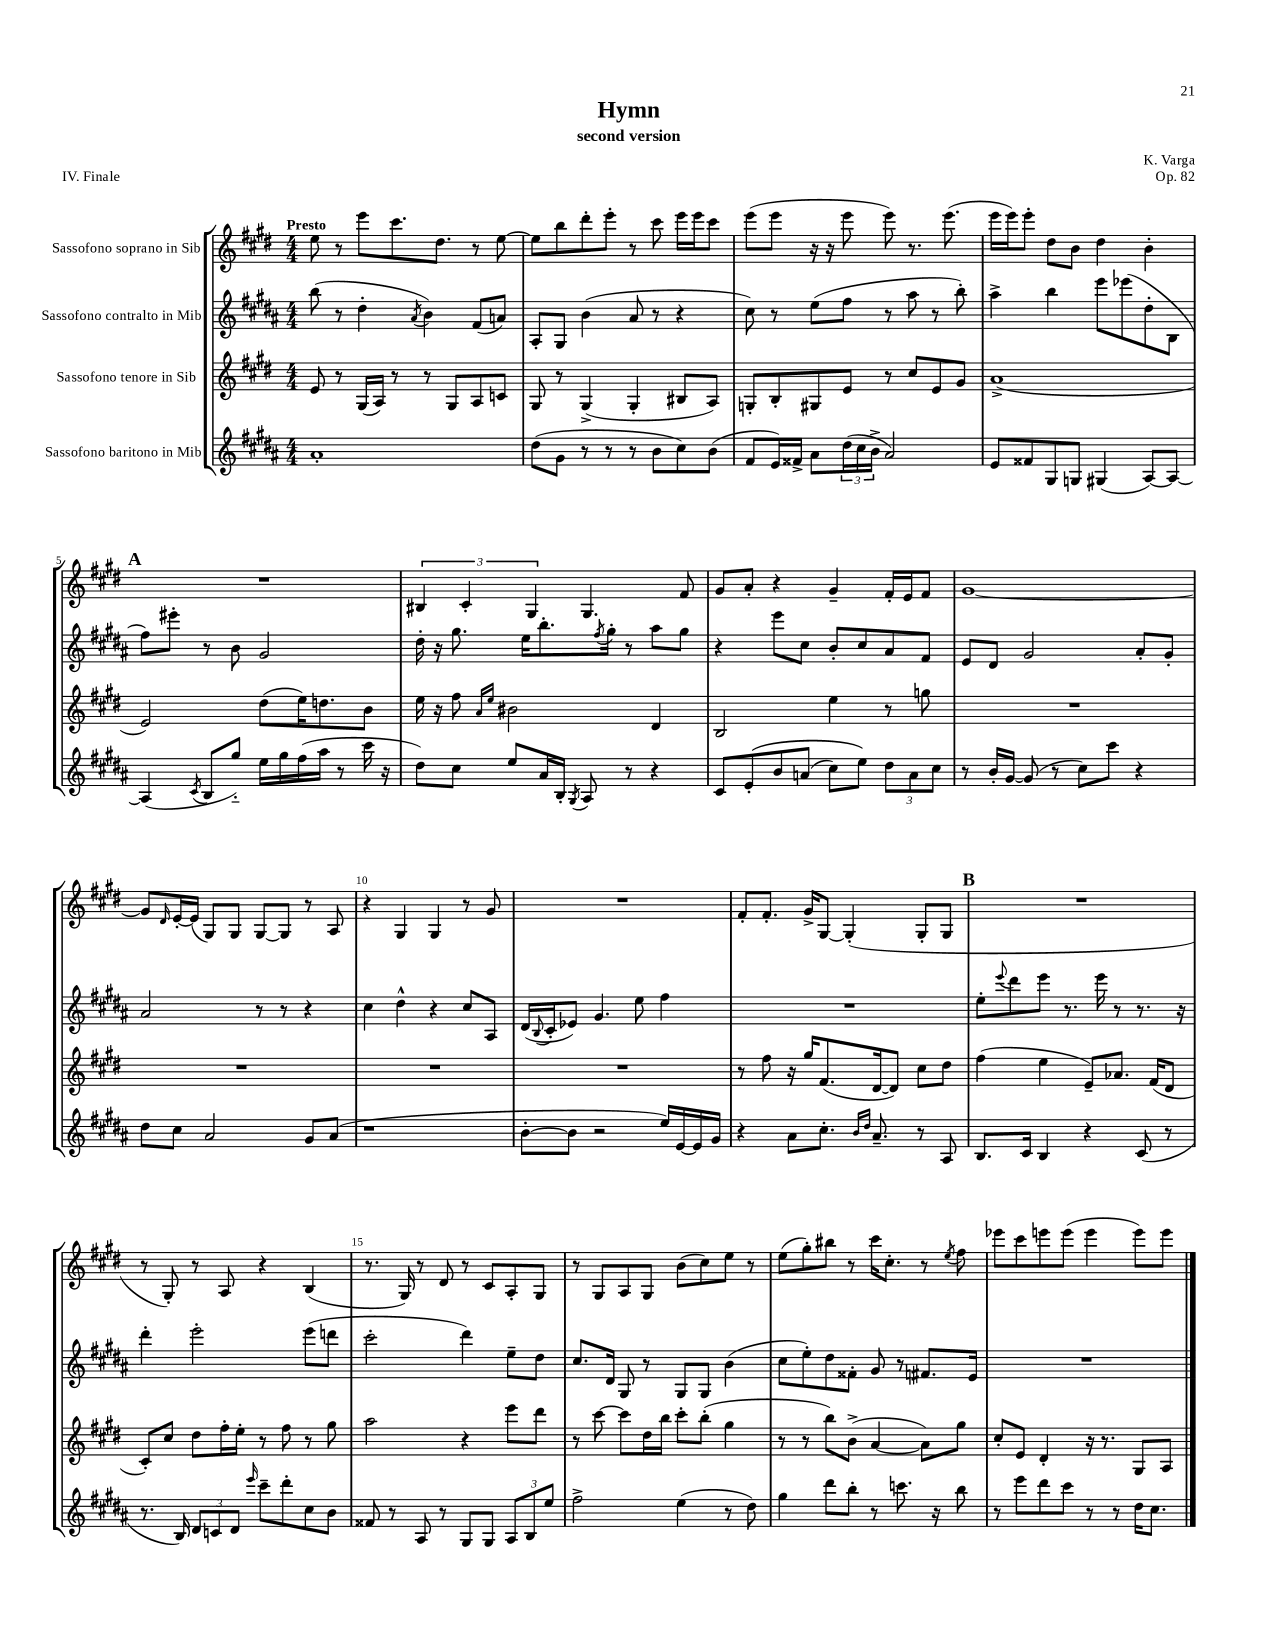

**kern	**kern	**kern	**kern
*staff4	*staff3	*staff2	*staff1
*clefG2	*clefG2	*clefG2	*clefG2
*k[f#c#g#d#a#]	*k[f#c#g#d#]	*k[f#c#g#d#a#]	*k[f#c#g#d#]
*M4/4	*M4/4	*M4/4	*M4/4
1a#'	8e	(8bb	8ee
.	8r	8r	8r
.	(16G#	4dd#'	8eee
.	16A)	.	.
.	8r	.	8.ccc#
.	.	8qa#	.
.	8r	4b)	.
.	.	.	8.dd#
.	8G#	.	.
.	8A	(8f#	8r
.	8c	8a)	[8ee
=	=	=	=
(8dd#	8G#	8A#'	8ee]
8g#	8r	8G#	8bb
8r	(4G#^	(4b	8ddd#'
8r	.	.	8eee'
8r	4G#'	8a#	8r
8b	.	8r	8ccc#
8cc#)	8B#	4r	16eee
.	.	.	16eee
(8b	8A)	.	8ccc#
=	=	=	=
8f#	8G'	8cc#)	(8eee
16e)	8B'	8r	8eee
16f##^	.	.	.
8a#	8G#	(8ee	16r
.	.	.	16r
(24dd#	8e	8ff#	8eee
24cc#	.	.	.
24b^	.	.	.
2a#)	8r	8r	8eee)
.	8cc#	8aa#	8.r
.	8e	8r	.
.	.	.	(8.eee
.	8g#	8bb')	.
=	=	=	=
8e	(1a^	4aa#^	16eee
.	.	.	16eee)
8f##	.	.	8eee'
8G#	.	4bb	8dd#
8G	.	.	8b
(4G#	.	8eee	4dd#
.	.	(8eee-	.
[8A#)	.	8dd#'	4b'
8A#_	.	8B	.
=	=	=	=
(4A#]	2e)	8ff#)	1r
.	.	8eee#'	.
8qc#	.	.	.
8B	.	8r	.
8gg#'~)	.	8b	.
16ee	(8dd#	2g#	.
16gg#	.	.	.
(16ff#	16ee)	.	.
16aa#	8.dd	.	.
8r	.	.	.
16ccc#	8b	.	.
16r	.	.	.
=	=	=	=
8dd#)	16ee	16dd#'	6B#
.	16r	16r	.
8cc#	8ff#	8.gg#	.
.	.	.	6c#'
.	16qqa	.	.
.	16qqee	.	.
8ee	2b#	.	.
.	.	16ee	.
.	.	.	6G#
16a#	.	8.bb'	.
16B'	.	.	.
8qG#	.	.	.
8A#	.	.	4.G#
.	.	8qff#	.
.	.	16gg#'	.
8r	.	8r	.
4r	4d#	8aa#	.
.	.	8gg#	8f#
=	=	=	=
8c#	2B	4r	8g#
&(8e'	.	.	8a'
8b	.	8eee	4r
(8a	.	8cc#	.
8cc#)	4ee	8b'	4g#~
8ee&)	.	8cc#	.
12dd#	8r	8a#	16f#'
.	.	.	16e
12a	.	.	.
.	8gg	8f#	8f#
12cc#	.	.	.
=	=	=	=
8r	1r	8e	[1g#
16b'	.	8d#	.
[16g#	.	.	.
(8g#]	.	2g#	.
8r	.	.	.
8cc#)	.	.	.
8ccc#	.	.	.
4r	.	8a#'	.
.	.	8g#'	.
=	=	=	=
8dd#	1r	2a#	8g#]
.	.	.	16qqd#
8cc#	.	.	[16e'
.	.	.	(16e]
2a#	.	.	8G#)
.	.	.	8G#
.	.	8r	[8G#
.	.	8r	8G#]
8g#	.	4r	8r
(8a#	.	.	8A
=	=	=	=
1r	1r	4cc#	4r
.	.	4dd#^^	4G#
.	.	4r	4G#
.	.	8cc#	8r
.	.	8A#	8g#
=	=	=	=
[8b'	1r	(16d#	1r
.	.	8qqB	.
.	.	16c#'	.
8b]	.	8e-)	.
2r	.	4.g#	.
.	.	8ee	.
16ee)	.	4ff#	.
[16e	.	.	.
16e]	.	.	.
16g#	.	.	.
=	=	=	=
4r	8r	1r	8f#'
.	8ff#	.	8.f#'
8a#	16r	.	.
.	16gg#	.	16g#^
8.cc#'	(8.f#	.	[8G#
.	.	.	(4G#']
16qqb	.	.	.
16qqdd#	.	.	.
8.a#~	[16d#	.	.
.	8d#])	.	.
8r	8cc#	.	8G#'
8A#	8dd#	.	8G#
=	=	=	=
8.B	(4ff#	8ee'	1r
.	.	8qqeee	.
.	.	8ddd#	.
16c#	.	.	.
4B	4ee	8eee	.
.	.	8.r	.
4r	8e~)	.	.
.	.	16eee	.
.	8.a-	8r	.
(8c#	.	8.r	.
.	(16f#	.	.
8r	8d#	.	.
.	.	16r	.
=	=	=	=
8.r	8c#')	4ddd#'	8r
.	8cc#	.	8G#')
16B)	.	.	.
12d#	8dd#	2eee'	8r
12c	.	.	.
.	16ff#'	.	8A
12d#	.	.	.
.	16ee'	.	.
16qqeee	.	.	.
8ccc#~	8r	.	4r
8ddd#'	8ff#	.	.
8cc#	8r	(8eee	(4B
8b	8gg#	8ddd	.
=	=	=	=
8f##	2aa	2ccc#'	8.r
8r	.	.	.
.	.	.	16G#)
8A#	.	.	8r
8r	.	.	8d#
8G#	4r	4ddd#)	8r
8G#	.	.	8c#
12A#	8eee	8ee~	8A'
12B	.	.	.
.	8ddd#	8dd#	8G#
12ee	.	.	.
=	=	=	=
2ff#^	8r	8.cc#	8r
.	[8ccc#	.	8G#
.	.	16d#	.
.	8ccc#]	8G#	8A
.	16dd#	8r	8G#
.	16bb	.	.
(4ee	8ccc#'	8G#	(8b
.	(8bb'	8G#	8cc#)
8r	4gg#	(4b	8ee
8dd#)	.	.	8r
=	=	=	=
4gg#	8r	8cc#	(8ee
.	8r	8ee')	8gg#')
8ddd#	8bb)	8dd#	8bb#
8bb'	(8b^	8f##'	8r
8r	[4a	8g#	16ccc#
.	.	.	8.cc#'
8.ccc	.	8r	.
.	8a])	8.f#	8r
16r	.	.	.
.	.	.	8qee
8bb	8gg#	.	8ff#
.	.	16e	.
=	=	=	=
8r	8cc#'	1r	8eee-
8eee	8e	.	8ccc#
8ddd#	4d#'	.	8eee
8ccc#	.	.	(8eee
8r	16r	.	4eee
.	8.r	.	.
8r	.	.	.
16dd#	8G#	.	8eee)
8.cc#	.	.	.
.	8A	.	8eee
==	==	==	==
*-	*-	*-	*-
